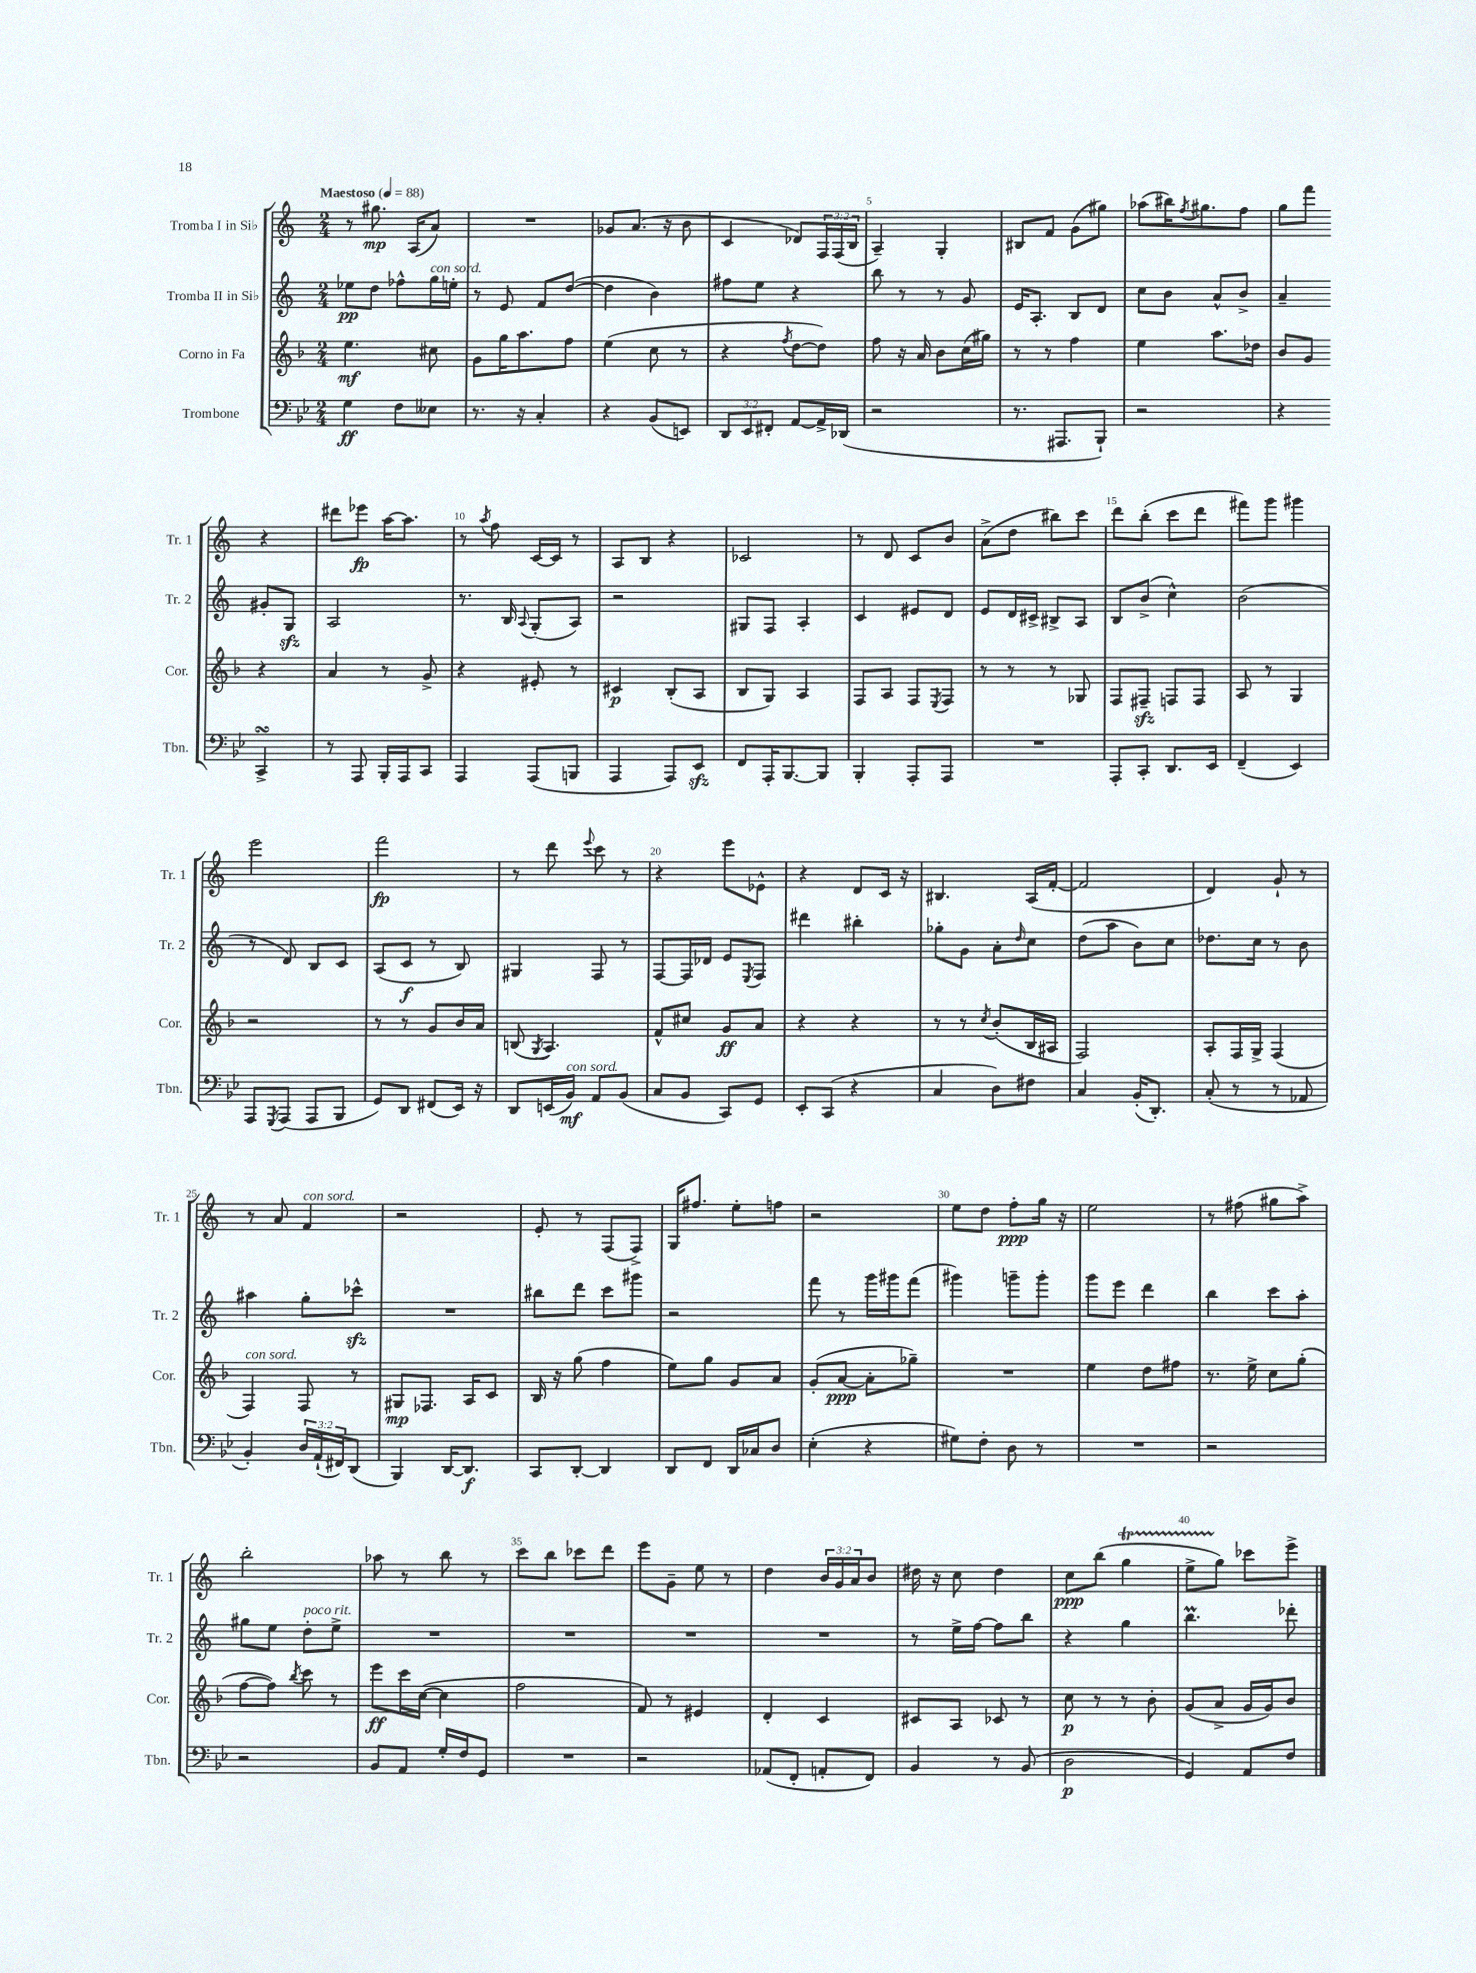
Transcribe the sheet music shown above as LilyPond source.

<<
\new StaffGroup <<
\new Staff = "s0" \with { instrumentName = "Tromba I in Sib" shortInstrumentName = "Tr. 1" } {
    \clef treble \key c \major \numericTimeSignature \time 2/4 \override Staff.TupletNumber.text = #tuplet-number::calc-fraction-text \tempo "Maestoso" 4 = 88
    r8 gis''8.\mp a16( a'8) |
    R2 |
    ges'8 a'8.( r16 b'8 |
    c'4 des'8) \tuplet 3/2 { f16 f16( b16 } |
    a4--) g4-. |
    bis8 f'8 g'8( gis''8) |
    aes''8( bis''16) \acciaccatura { f''8 } gis''8. f''8 |
    g''8 f'''8 r4 |
    dis'''8 ees'''8\fp a''16~ a''8. |
    r8 \acciaccatura { a''8 } f''8 c'16~ c'16 r8 |
    a8 b8 r4 |
    ces'2 |
    r8 d'8 c'8 b'8 |
    a'8->( d''8 bis''8) c'''8 |
    d'''8 b''8-.( c'''8 d'''8 |
    fis'''8) g'''8 gis'''4 |
    e'''2 |
    f'''2\fp |
    r8 d'''8 \appoggiatura { e'''8 } c'''8 r8 |
    r4 e'''8 ees'8-^ |
    r4 d'8 c'16 r16 |
    bis4. a16( f'16~-. |
    f'2 |
    d'4) g'8-! r8 |
    r8 a'8 f'4^\markup { \italic "con sord." } |
    r2 |
    e'8-. r8 f8( f8->) |
    g16 fis''8. e''8-. f''8 |
    r2 |
    e''8 d''8 f''8-.\ppp g''16 r16 |
    e''2 |
    r8 fis''8( gis''8 a''8->) |
    b''2-. |
    aes''8 r8 b''8 r8 |
    c'''8 b''8 ces'''8 d'''8 |
    e'''8 g'8-- e''8 r8 |
    d''4 \tuplet 3/2 { b'16 g'16 a'16 } b'8 |
    dis''16 r16 c''8 dis''4 |
    c''8\ppp b''8( g''4\startTrillSpan |
    e''8-> g''8\stopTrillSpan) ces'''8 e'''8-> \bar "|." |
}
\new Staff = "s1" \with { instrumentName = "Tromba II in Sib" shortInstrumentName = "Tr. 2" } {
    \clef treble \key c \major \numericTimeSignature \time 2/4
    ees''8\pp d''8 fes''8-^ g''16^\markup { \italic "con sord." } e''16-. |
    r8 e'8 f'8 d''8~( |
    d''4 b'4) |
    fis''8 e''8 r4 |
    b''8 r8 r8 g'8 |
    e'16 a8.-. b8 d'8 |
    c''8 b'8 a'8-^ b'8-> |
    a'4-- gis'8-. g8\sfz |
    a2 |
    r8. b16 \appoggiatura { a8 } g8-.( a8) |
    r2 |
    gis8 f8 a4-. |
    c'4 eis'8 d'8 |
    e'8 d'16 cis'16-> bis8-> a8 |
    b8 b'8->( c''4-^) |
    b'2( |
    r8 d'8) b8 c'8 |
    a8( c'8\f r8 b8) |
    gis4 f8 r8 |
    f8~ f16 des'16 e'8 \acciaccatura { e8 } f8 |
    dis'''4 bis''4-. |
    ges''8-. g'8 a'8-. \grace { d''16 } c''8 |
    d''8( a''8 b'8) c''8 |
    des''8. c''16 r8 b'8 |
    ais''4 g''8-. ces'''8-^\sfz |
    R2 |
    bis''8 d'''8 c'''8 gis'''8 |
    r2 |
    f'''8 r8 g'''16 gis'''16 f'''8( |
    gis'''4) g'''8-- g'''8-. |
    g'''8 e'''8 d'''4 |
    b''4 c'''8 a''8-. |
    gis''8 e''8 d''8-.^\markup { \italic "poco rit." } e''8-> |
    R2 |
    R2 |
    R2 |
    R2 |
    r8 e''16-> f''16~ f''8 b''8 |
    r4 g''4 |
    b''4.\prall des'''8-. \bar "|." |
}
\new Staff = "s2" \with { instrumentName = "Corno in Fa" shortInstrumentName = "Cor." } {
    \clef treble \key f \major \numericTimeSignature \time 2/4
    e''4.\mf cis''8 |
    g'8 g''16 a''8. f''8 |
    e''4( c''8 r8 |
    r4 \acciaccatura { f''8 } d''8~ d''8) |
    f''8 r16 a'16 bes'8 c''16( gis''16) |
    r8 r8 f''4 |
    e''4 a''8. des''16 |
    bes'8 g'8 r4 |
    a'4 r8 g'8-> |
    r4 eis'8-. r8 |
    cis'4\p bes8-.( a8 |
    bes8 g8) a4 |
    f8 a8 f8 \acciaccatura { e8 } f8 |
    r8 r8 r8 ges8 |
    f8 fis8--\sfz f8 f8 |
    a8 r8 g4 |
    r2 |
    r8 r8 g'8 bes'16 a'16 |
    b8( \acciaccatura { g8 } a4.) |
    f'8-^ cis''8 g'8\ff a'8 |
    r4 r4 |
    r8 r8 \acciaccatura { c''8 } bes'8-.( bes16 ais16 |
    f2) |
    a8-. f16 g16-> f4( |
    f4^\markup { \italic "con sord." }) f8 r8 |
    gis8\mp fes8. a16 c'8 |
    bes16 r16 g''8( f''4 |
    e''8) g''8 g'8 a'8 |
    g'8-.( a'8~\ppp a'8-. ges''8--) |
    R2 |
    e''4 d''8 fis''8 |
    r8. e''16-> c''8 g''8-.( |
    f''8~ f''8) \acciaccatura { bes''8 } c'''8 r8 |
    e'''8\ff c'''16 c''16~( c''4 |
    f''2 |
    f'8) r8 eis'4 |
    d'4-. c'4 |
    cis'8 a8 ces'8 r8 |
    c''8\p r8 r8 bes'8-. |
    g'8( a'8-> g'16 g'16) bes'8 \bar "|." |
}
\new Staff = "s3" \with { instrumentName = "Trombone" shortInstrumentName = "Tbn." } {
    \clef bass \key bes \major \numericTimeSignature \time 2/4 \override Staff.TupletNumber.text = #tuplet-number::calc-fraction-text
    g4\ff f8 eeses8 |
    r8. r16 c4-. |
    r4 bes,8( e,8) |
    \tuplet 3/2 { d,8 ees,8 fis,8-. } a,8~ a,16-> des,16( |
    r2 |
    r8. ais,,8. bes,,8-!) |
    r2 |
    r4 c,4->\turn |
    r8 a,,8 bes,,16-. a,,16 c,8 |
    a,,4 a,,8( b,,8 |
    a,,4 a,,8) ees,8\sfz |
    f,8 a,,16-. bes,,8.~ bes,,8 |
    bes,,4-. a,,8-. a,,8 |
    R2 |
    a,,8-. c,8-. d,8. ees,16 |
    f,4--( ees,4) |
    a,,8 \acciaccatura { g,,8 } a,,8( a,,8 bes,,8 |
    g,8) d,8 fis,8( ees,16) r16 |
    d,8 e,16( bes,16\mf^\markup { \italic "con sord." }) a,8 bes,8( |
    c8 bes,8 c,8) g,8 |
    ees,8-. c,8( r4 |
    c4 d8) fis8 |
    c4 bes,16-.( d,8.-.) |
    c8-.( r8 r8 aes,8 |
    bes,4-.) \tuplet 3/2 { d16 a,16-!( fis,16) } d,8( |
    bes,,4) d,16~ d,8.\f |
    c,8 d,8~-. d,4 |
    d,8 f,8 d,16 ces16 d8 |
    ees4-.( r4 |
    gis8) f8-. d8 r8 |
    R2 |
    r2 |
    r2 |
    bes,8 a,8 g16-. f16 g,8 |
    R2 |
    r2 |
    aes,8( f,8-. a,8-. f,8) |
    bes,4 r8 bes,8( |
    d2\p |
    g,4) a,8 f8 \bar "|." |
}
>>
>>
\layout { \context { \Score \override BarNumber.break-visibility = ##(#f #t #t) barNumberVisibility = #(every-nth-bar-number-visible 5) } }
